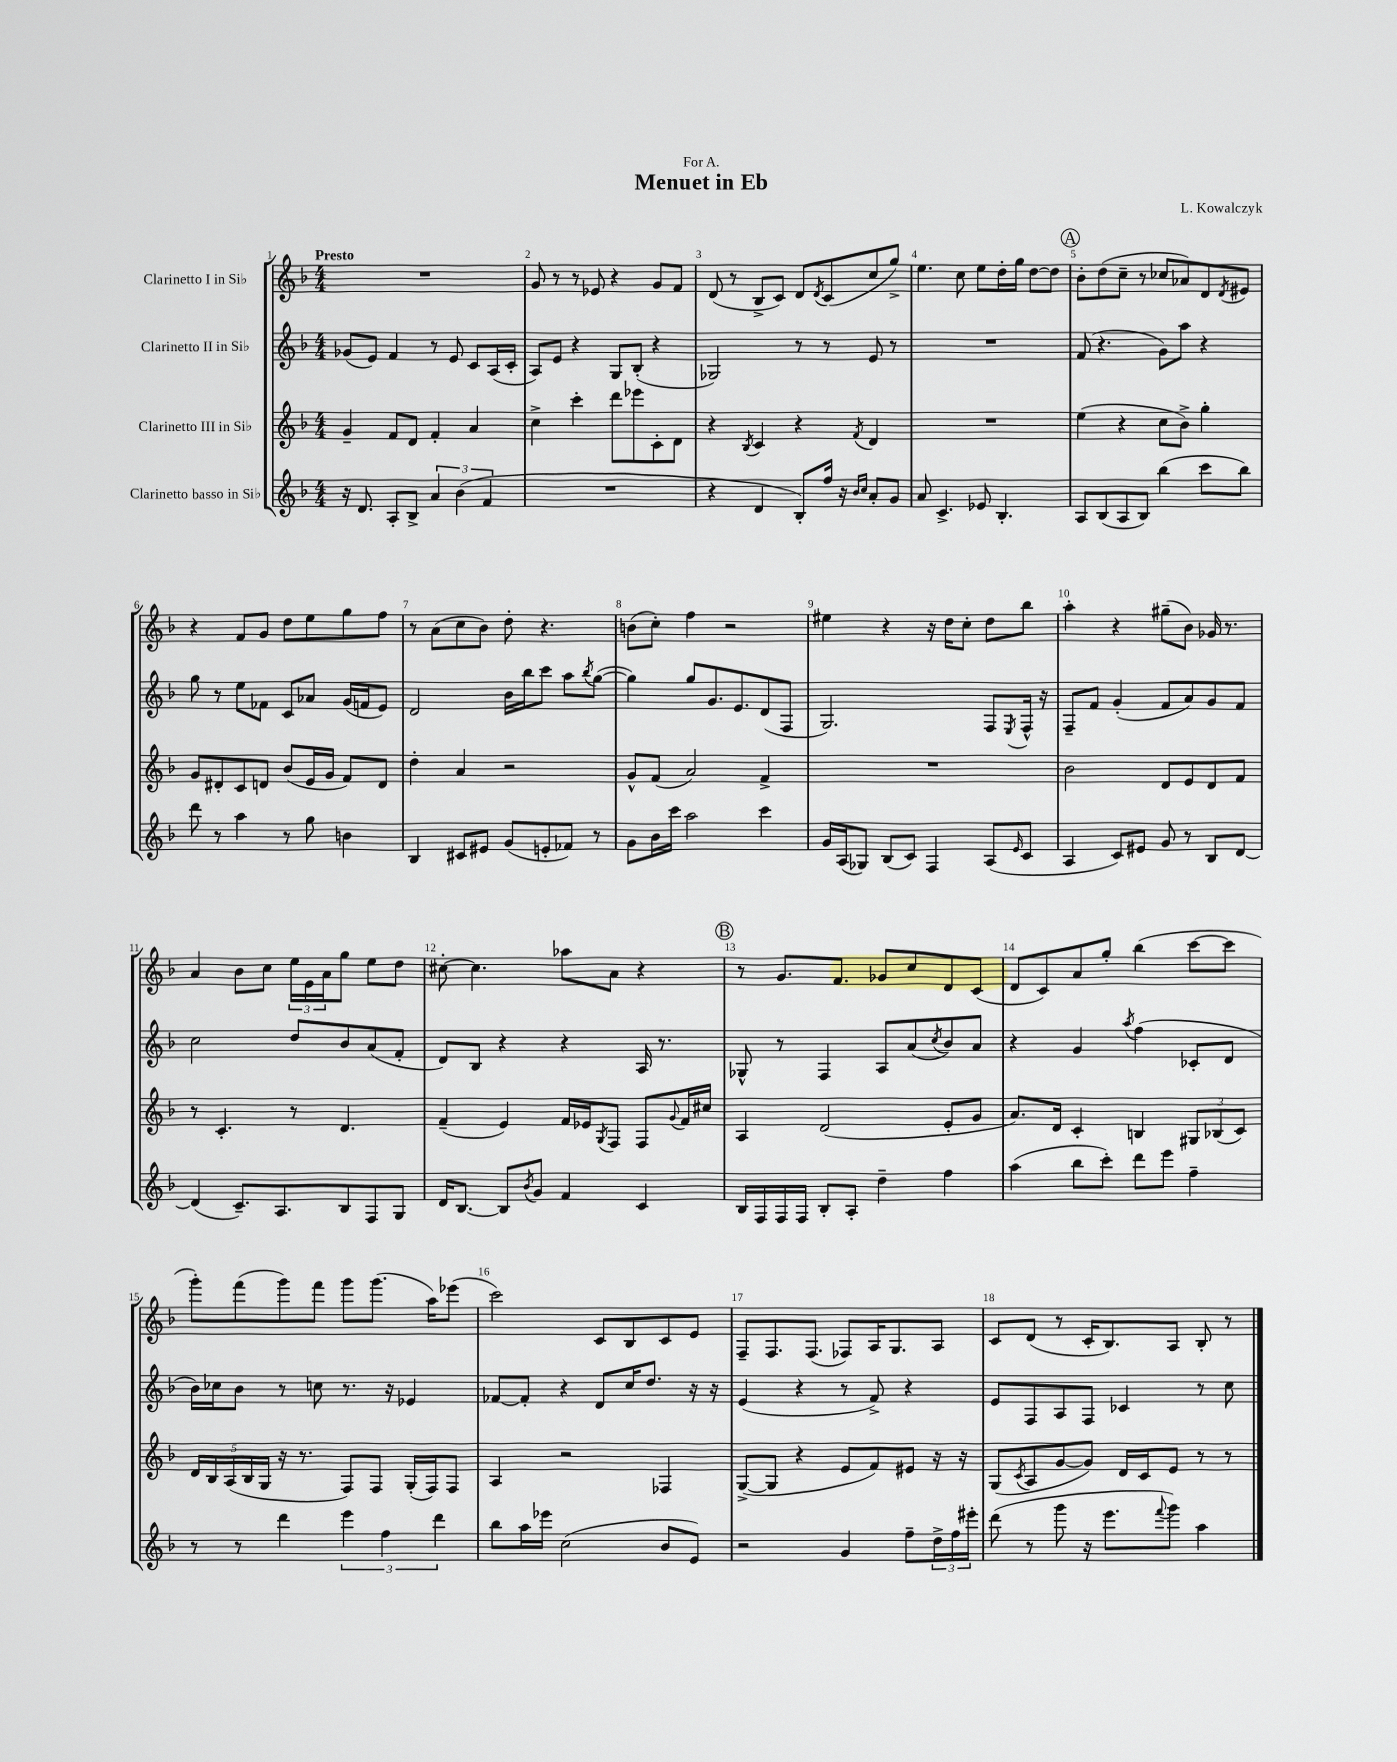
\header { title = "Menuet in Eb" composer = "L. Kowalczyk" dedication = "For A." }
<<
\new StaffGroup <<
\new Staff = "s0" \with { instrumentName = "Clarinetto I in Sib" } {
    \clef treble \key f \major \numericTimeSignature \time 4/4 \tempo "Presto"
    R1 |
    g'8 r8 r8 ees'8 r4 g'8 f'8 |
    d'8( r8 bes8-> c'8) d'8 \acciaccatura { d'8 } c'8( c''8 g''8->) |
    e''4. c''8 e''8 d''16-. g''16 d''8~ d''8 |
    \mark \markup { \circle "A" } bes'8-. d''8( c''8-- r8 ces''8 aes'8) d'8 \acciaccatura { d'8 } eis'8 |
    r4 f'8 g'8 d''8 e''8 g''8 f''8 |
    r8 a'8( c''8 bes'8) d''8-. r4. |
    b'8( c''8-.) f''4 r2 |
    eis''4 r4 r16 d''16 c''8-. d''8 bes''8 |
    a''4-. r4 gis''8--( bes'8) ges'16 r8. |
    a'4 bes'8 c''8 \tuplet 3/2 { e''16 e'16 a'16 } g''8 e''8 d''8 |
    cis''8~-. cis''4. aes''8 a'8 r4 |
    \mark \markup { \circle "B" } r8 g'8. f'8. ges'8 c''8 d'8 c'8( |
    d'8 c'8) a'8 g''8-. bes''4( c'''8~ c'''8 |
    g'''8-.) f'''8( g'''8) f'''8 g'''8 g'''8.( a''16) ees'''8( |
    c'''2) c'8 bes8 c'8 e'8 |
    f8-- f8. f8.( fes8) a16 g8. a8 |
    c'8 d'8( r8 c'16-. bes8.) a8 bes8-. r8 \bar "|." |
}
\new Staff = "s1" \with { instrumentName = "Clarinetto II in Sib" } {
    \clef treble \key f \major \numericTimeSignature \time 4/4
    ges'8( e'8) f'4 r8 e'8 c'8 a16( c'16-. |
    a8) e'8 r4 g8 bes8-.( r4 |
    ges2) r8 r8 e'8 r8 |
    R1 |
    \mark \markup { \circle "A" } f'8( r4. g'8) a''8 r4 |
    g''8 r8 e''8 fes'8 c'8 aes'8 g'16( f'16 e'8) |
    d'2 bes'16 bes''16 c'''8 a''8 \acciaccatura { bes''8 } g''8~( |
    g''4) g''8 g'8. e'8. d'8( f8 |
    g2.) f8 \acciaccatura { e8 } f16-^ r16 |
    f8-- f'8 g'4-.( f'8 a'8) g'8 f'8 |
    c''2 d''8 bes'8 a'8( f'8-. |
    d'8) bes8 r4 r4 a16 r8. |
    \mark \markup { \circle "B" } ges8-^ r8 f4 a8 a'8( \acciaccatura { c''8 } bes'8) a'8 |
    r4 g'4 \acciaccatura { a''8 } f''4( ces'8-. d'8 |
    bes'16) ces''16 bes'8 r8 c''8 r8. r16 ees'4 |
    fes'8~ fes'8-. r4 d'8 c''16 d''8. r16 r16 |
    e'4( r4 r8 f'8->) r4 |
    e'8 f8 a8 f8 ces'4 r8 c''8 \bar "|." |
}
\new Staff = "s2" \with { instrumentName = "Clarinetto III in Sib" } {
    \clef treble \key f \major \numericTimeSignature \time 4/4
    g'4-- f'8 d'8 f'4-. a'4 |
    c''4-> c'''4-. d'''8 ees'''8 c'8-. d'8 |
    r4 \acciaccatura { bes8 } c'4 r4 \acciaccatura { f'8 } d'4 |
    R1 |
    \mark \markup { \circle "A" } e''4( r4 c''8 bes'8->) g''4-. |
    g'8 dis'8-. c'8 d'8 bes'8( e'16 g'16 f'8) d'8 |
    d''4-. a'4 r2 |
    g'8-^ f'8( a'2) f'4-> |
    R1 |
    bes'2 d'8 e'8 d'8 f'8 |
    r8 c'4.-. r8 d'4. |
    f'4--( e'4) f'16 ees'16 \acciaccatura { g8 } f8 f8 \appoggiatura { g'8 } f'16 cis''16 |
    \mark \markup { \circle "B" } a4 d'2( e'8-. g'8 |
    a'8.) d'16 c'4-. b4 \tuplet 3/2 { gis8 bes8( c'8) } |
    \tuplet 5/4 { d'16 bes16 a16( bes16 g16 } r16 r8. f8) f8 g16-.( f16) f8 |
    a4 r2 fes4 |
    g8~->( g8 r4 e'8 f'8) eis'8 r16 r16 |
    g8( \acciaccatura { c'8 } a8 g'8~ g'8) d'16 c'16 e'8 r8 r8 \bar "|." |
}
\new Staff = "s3" \with { instrumentName = "Clarinetto basso in Sib" } {
    \clef treble \key f \major \numericTimeSignature \time 4/4
    r16 d'8. a8-. bes8-> \tuplet 3/2 { a'4 bes'4( f'4 } |
    R1 |
    r4 d'4 bes8-.) f''16 r16 \grace { bes'16 c''16 } a'8-. g'8 |
    a'8 c'4.-> ees'8 bes4.-. |
    \mark \markup { \circle "A" } a8 bes8( a8 bes8) bes''4( c'''8 bes''8) |
    d'''8 r8 a''4 r8 g''8 b'4 |
    bes4 cis'8 eis'8 g'8( e'8-. fes'8) r8 |
    g'8 bes'16 c'''16 a''2 c'''4 |
    g'16 a16( ges8) bes8( c'8) f4 a8( \grace { e'16 } c'8 |
    a4 c'8) eis'8 g'8 r8 bes8 d'8~ |
    d'4( c'8.--) a8. bes8 f8 g8 |
    d'16 bes8.~ bes8 \acciaccatura { bes'8 } g'8 f'4 c'4 |
    \mark \markup { \circle "B" } bes16 f16 f16 f16 bes8-. a8-. d''4-- f''4 |
    a''4( bes''8 c'''8-.) d'''8 e'''8 f''4-- |
    r8 r8 d'''4 \tuplet 3/2 { e'''4 f''4 d'''4 } |
    bes''8 a''16 ees'''16 c''2( bes'8 e'8) |
    r2 g'4 f''8-- \tuplet 3/2 { d''16-> f''16 eis'''16-. } |
    d'''8( r8 g'''8 r16 e'''8. \appoggiatura { f'''8 } g'''8) a''4 \bar "|." |
}
>>
>>
\layout { \context { \Score \override BarNumber.break-visibility = ##(#f #t #t) barNumberVisibility = #all-bar-numbers-visible } }
